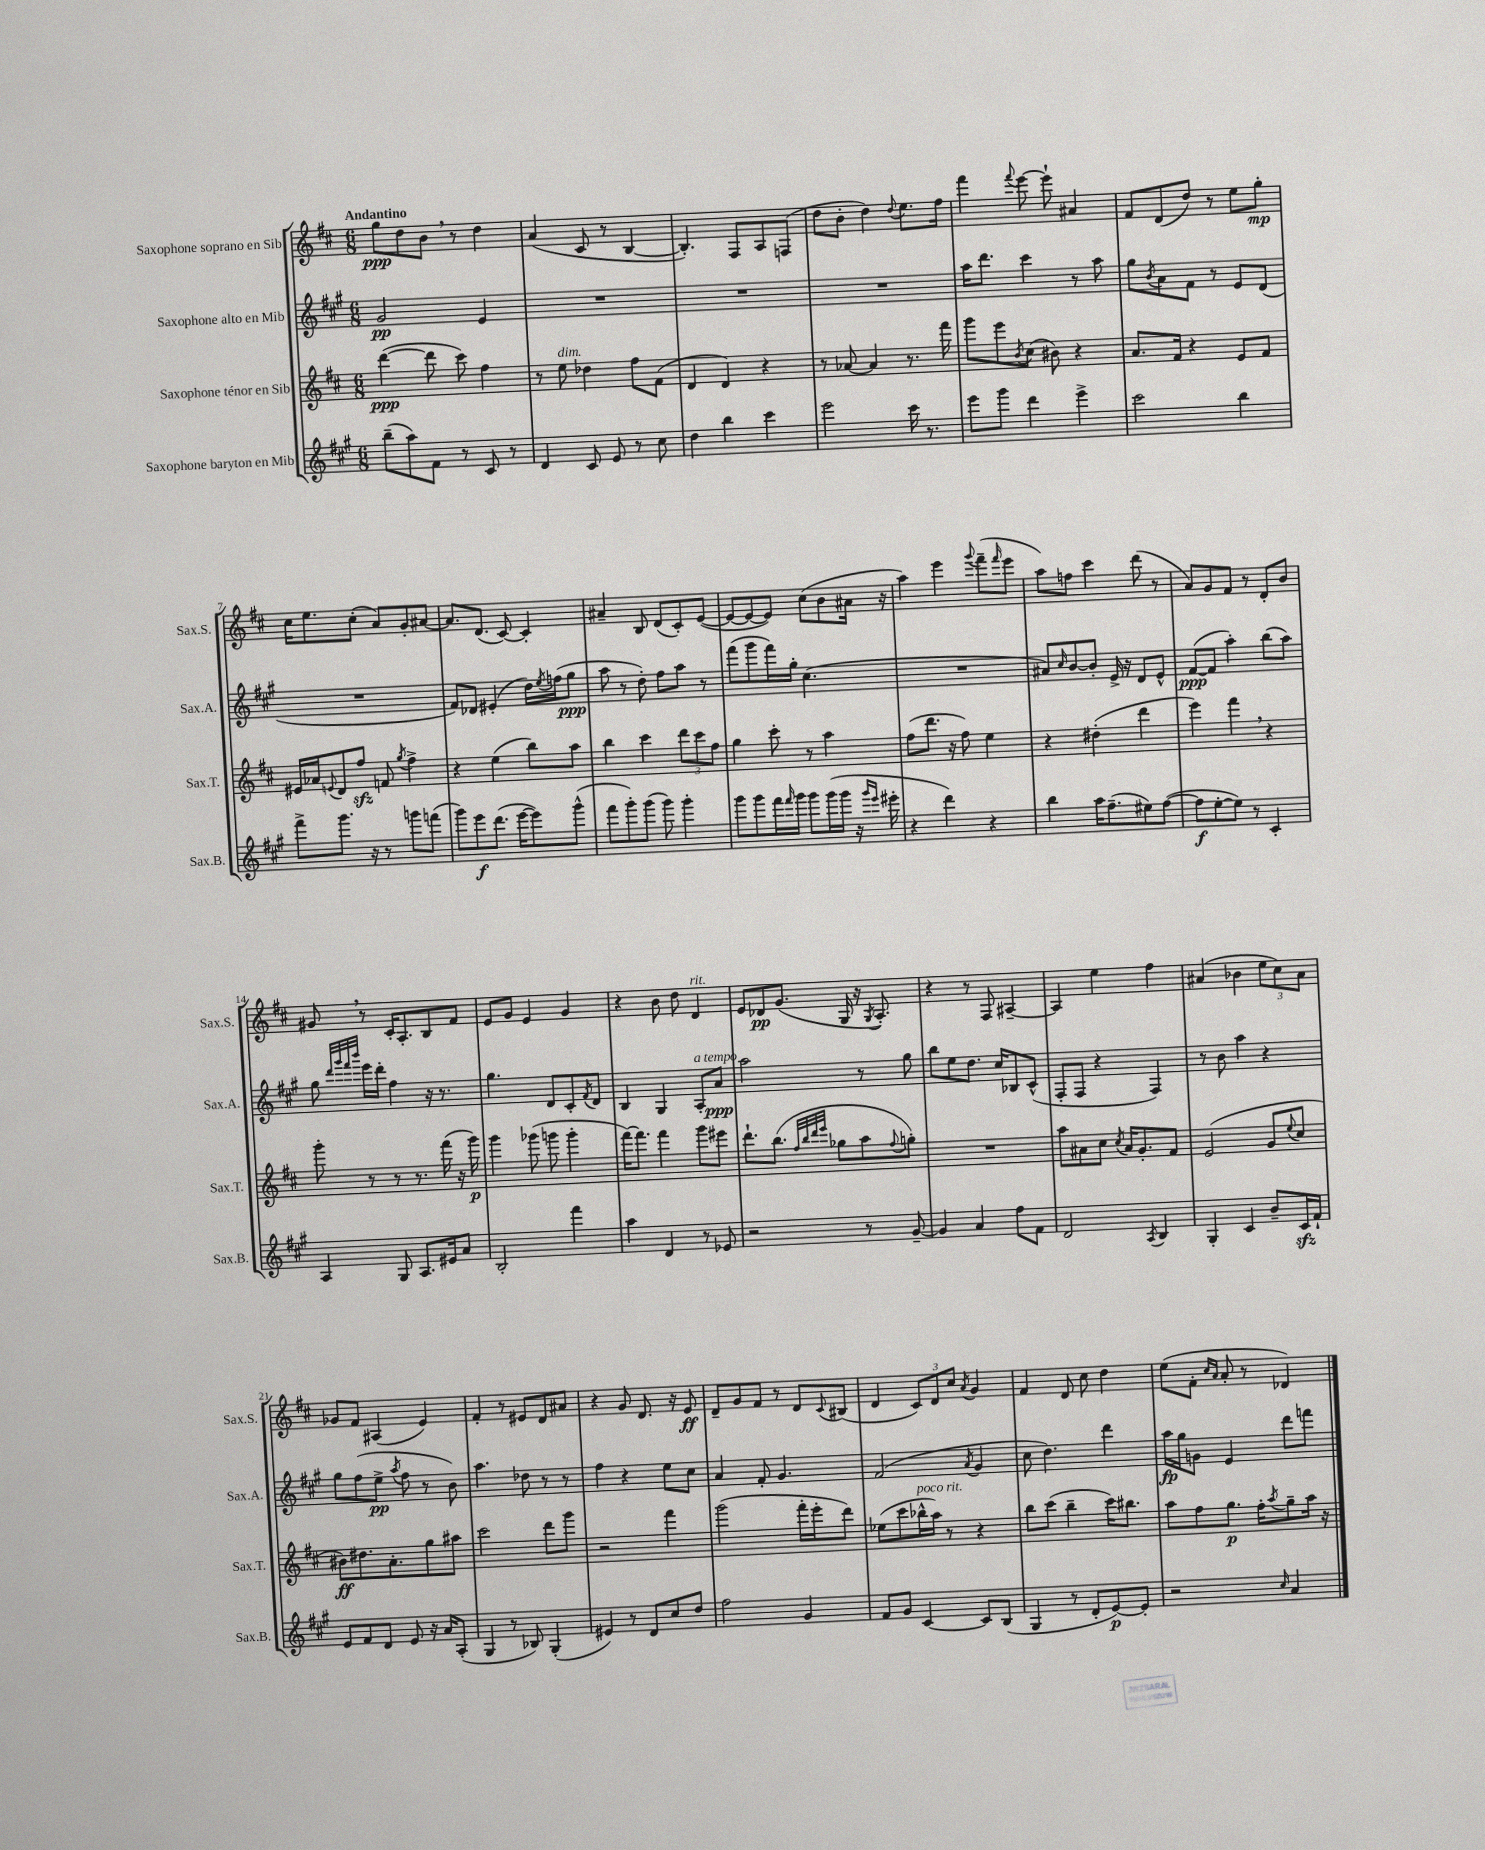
<<
\new StaffGroup <<
\new Staff = "s0" \with { instrumentName = "Saxophone soprano en Sib" shortInstrumentName = "Sax.S." } {
    \clef treble \key d \major \numericTimeSignature \time 6/8 \tempo "Andantino"
    g''8\ppp d''8 b'8 \breathe r8 d''4 |
    a'4( cis'8 r8 b4~ |
    b4.-.) fis8 a8 f8( |
    d''8 b'8-. d''4) \appoggiatura { d''8 } e''8. fis''16 |
    fis'''4 \appoggiatura { fis'''8 } e'''8~ e'''8-! ais'4 |
    fis'8 d'8( d''8) r8 e''8 g''8-.\mp |
    cis''16 e''8. cis''8-.( a'8) g'8-. ais'8~ |
    ais'8. d'8.( cis'8~) cis'4-. |
    ais'4-- b8 d'8( cis'8-.) e'8~( |
    e'8~ e'8~ e'8) cis''8( b'8 ais'16 r16 |
    a''4) e'''4 \appoggiatura { g'''8 } fis'''8--( \grace { fis'''16 } e'''8 |
    a''8) f''8 cis'''4 d'''8( r8 |
    a'8) g'8 fis'8 r8 d'8-. b'8 |
    gis'8 \breathe r8 cis'16-. a8.-. b8 fis'8 |
    e'8 g'8 e'4 g'4 |
    r4 b'8 d''8 d'4^\markup { \italic "rit." } |
    e'8 des'8\pp g'8.( g16 r16 \acciaccatura { g8 } a8.-.) |
    r4 r8 fis8 ais4~-- |
    ais4 e''4 fis''4 |
    ais'4( bes'4 \tuplet 3/2 { e''8 cis''8) ais'8 } |
    ges'8 fis'8 ais4( e'4) |
    fis'4-. r8 eis'8 d'8 ais'8 |
    r4 g'8 d'8. r16 e'8\ff |
    d'8-- g'8 fis'8 r8 d'8 \appoggiatura { cis'8 } bis8( |
    d'4 \tuplet 3/2 { cis'8) d'8 cis''8 } \acciaccatura { a'8 } g'4 |
    fis'4 d'8 cis''8 d''4 |
    e''8( fis'8-. \grace { cis''16 a'16 } a'8-. r8 des'4) \bar "|." |
}
\new Staff = "s1" \with { instrumentName = "Saxophone alto en Mib" shortInstrumentName = "Sax.A." } {
    \clef treble \key a \major \numericTimeSignature \time 6/8
    gis'2\pp e'4 |
    R2. |
    R2. |
    R2. |
    a''16 d'''8. cis'''4 r8 a''8 |
    gis''8 \acciaccatura { b'8 } a'8 fis'8 r8 e'8 d'8( |
    R2. |
    fis'8) des'8 eis'4-.( d''16) \acciaccatura { e''8 } f''16( gis''8\ppp |
    a''8 r8 d''8-.) fis''8 a''8 r8 |
    fis'''8( gis'''8 fis'''16) gis''16-. cis''4.( |
    R2. |
    ais'8) \grace { cis''16 } b'8~ b'8-. e'16-> r16 d'8 e'8-^ |
    fis'8~\ppp( fis'8 a''4-.) b''8( a''8) |
    gis''8 \grace { d'''32 gis'''32 fis'''32 b'''32 } e'''16 d'''16-. fis''4 r16 r8. |
    gis''4. d'8 cis'8-. \acciaccatura { fis'8 } d'8 |
    b4 gis4 a8-.^\markup { \italic "a tempo" } a'8\ppp |
    a''2 r8 gis''8 |
    b''8 e''8 d''8. cis''16 bes8 cis'8-^( |
    fis8-. fis8 r4 fis4) |
    r8 b'8 a''4 r4 |
    gis''8 fis''8( e''8->\pp \acciaccatura { a''8 } fis''8 r8 b'8) |
    a''4. des''8 r8 r8 |
    fis''4 r4 e''8 cis''8 |
    a'4 fis'8-. gis'4. |
    fis'2( \acciaccatura { a'8 } gis'4 |
    cis''8 d''4.) d'''4 |
    a''16\fp gis''16 g'8 e'4 d'''8 f'''8 \bar "|." |
}
\new Staff = "s2" \with { instrumentName = "Saxophone ténor en Sib" shortInstrumentName = "Sax.T." } {
    \clef treble \key d \major \numericTimeSignature \time 6/8
    d'''4~\ppp( d'''8 cis'''8) fis''4 |
    r8 e''8^\markup { \italic "dim." } des''4 fis''8 fis'8( |
    d'4 d'4) r4 |
    r8 aes'8~ aes'4 r8. fis'''16 |
    g'''8 e'''8 \acciaccatura { b'8 } cis''8( bis'8) r4 |
    a'8. fis'16 r4 e'8 fis'8 |
    eis'16 aes'16 \appoggiatura { e'8 } d'8 fis''8\sfz f'8 \acciaccatura { g''8 } fis''4-> |
    r4 e''4( b''8) a''8 |
    b''4 cis'''4 \tuplet 3/2 { d'''8 cis'''8 fis''8 } |
    g''4 cis'''8-. r8 a''4 |
    fis''8( d'''8. r16 fis''8) e''4 |
    r4 dis''4-.( d'''4 |
    e'''4) fis'''4 \breathe r4 |
    g'''8-. r8 r8 r8. fis'''16( r16 g'''16\p) |
    g'''4 ges'''8( g'''8 g'''4-. |
    fis'''16~) fis'''8. fis'''4 g'''8 eis'''8 |
    d'''8.-! b''8.( \grace { fis''32 b''32 d'''32 e'''32 } ges''8 a''8 \appoggiatura { fis''8 } g''8-.) |
    R2. |
    a''8 ais'8 cis''8 \acciaccatura { cis''8 } ais'16 g'8.-. fis'8 |
    e'2( g'8 \appoggiatura { e''8 } cis''8 |
    bis'8\ff) dis''8. a'8.-. g''8 ais''8 |
    cis'''2 d'''8 g'''8 |
    r2 fis'''4 |
    g'''2( fis'''16-. e'''16-. d'''8) |
    ees''8( cis'''8 bes''16-^^\markup { \italic "poco rit." } a''16) r8 r4 |
    b''8 cis'''8( b''4-- cis'''16) bis''8. |
    a''8 fis''8 g''8.\p fis''16-. \acciaccatura { a''8 } g''8-- a''16 r16 \bar "|." |
}
\new Staff = "s3" \with { instrumentName = "Saxophone baryton en Mib" shortInstrumentName = "Sax.B." } {
    \clef treble \key a \major \numericTimeSignature \time 6/8
    b''8--( a''8) fis'8 r8 cis'8 r8 |
    d'4 cis'8 e'8 r8 cis''8 |
    d''4 b''4 cis'''4 |
    e'''2 cis'''16 r8. |
    e'''8 gis'''8 d'''4 e'''4-> |
    cis'''2 b''4 |
    fis'''8-> gis'''8. r16 r8 g'''8 f'''8( |
    gis'''8) e'''8\f d'''8.( e'''16~ e'''8) gis'''8-^( |
    fis'''8 gis'''8-.) gis'''8( gis'''8) gis'''4-. |
    gis'''8 gis'''8 fis'''16 \grace { fis'''16 } gis'''16 gis'''8 gis'''16( gis'''16 r16 \grace { gis'''16 e'''16 } eis'''16-. |
    r4 d'''4) r4 |
    b''4 a''16 fis''8.--( eis''8) fis''8~( |
    fis''8\f e''8~-. e''8) r8 cis'4-. |
    a4 gis8 a8. eis'16 a'8 |
    b2-. fis'''4 |
    a''4 d'4 r8 ees'8 |
    r2 r8 gis'8~-- |
    gis'4 a'4 fis''8 fis'8 |
    d'2 \acciaccatura { a8 } b4 |
    gis4-. cis'4 b'8-- cis'16\sfz fis'16-! |
    e'8 fis'8 d'8 e'8 r16 a'16 a8-.( |
    gis4 r8 bes8) gis4-.( |
    eis'4) r8 d'8 cis''8 d''8 |
    fis''2 gis'4 |
    fis'8 gis'8 cis'4~ cis'8 b8( |
    gis4 r8 d'8-. e'8~\p) e'8-. |
    r2 \grace { cis''16 } a'4 \bar "|." |
}
>>
>>
